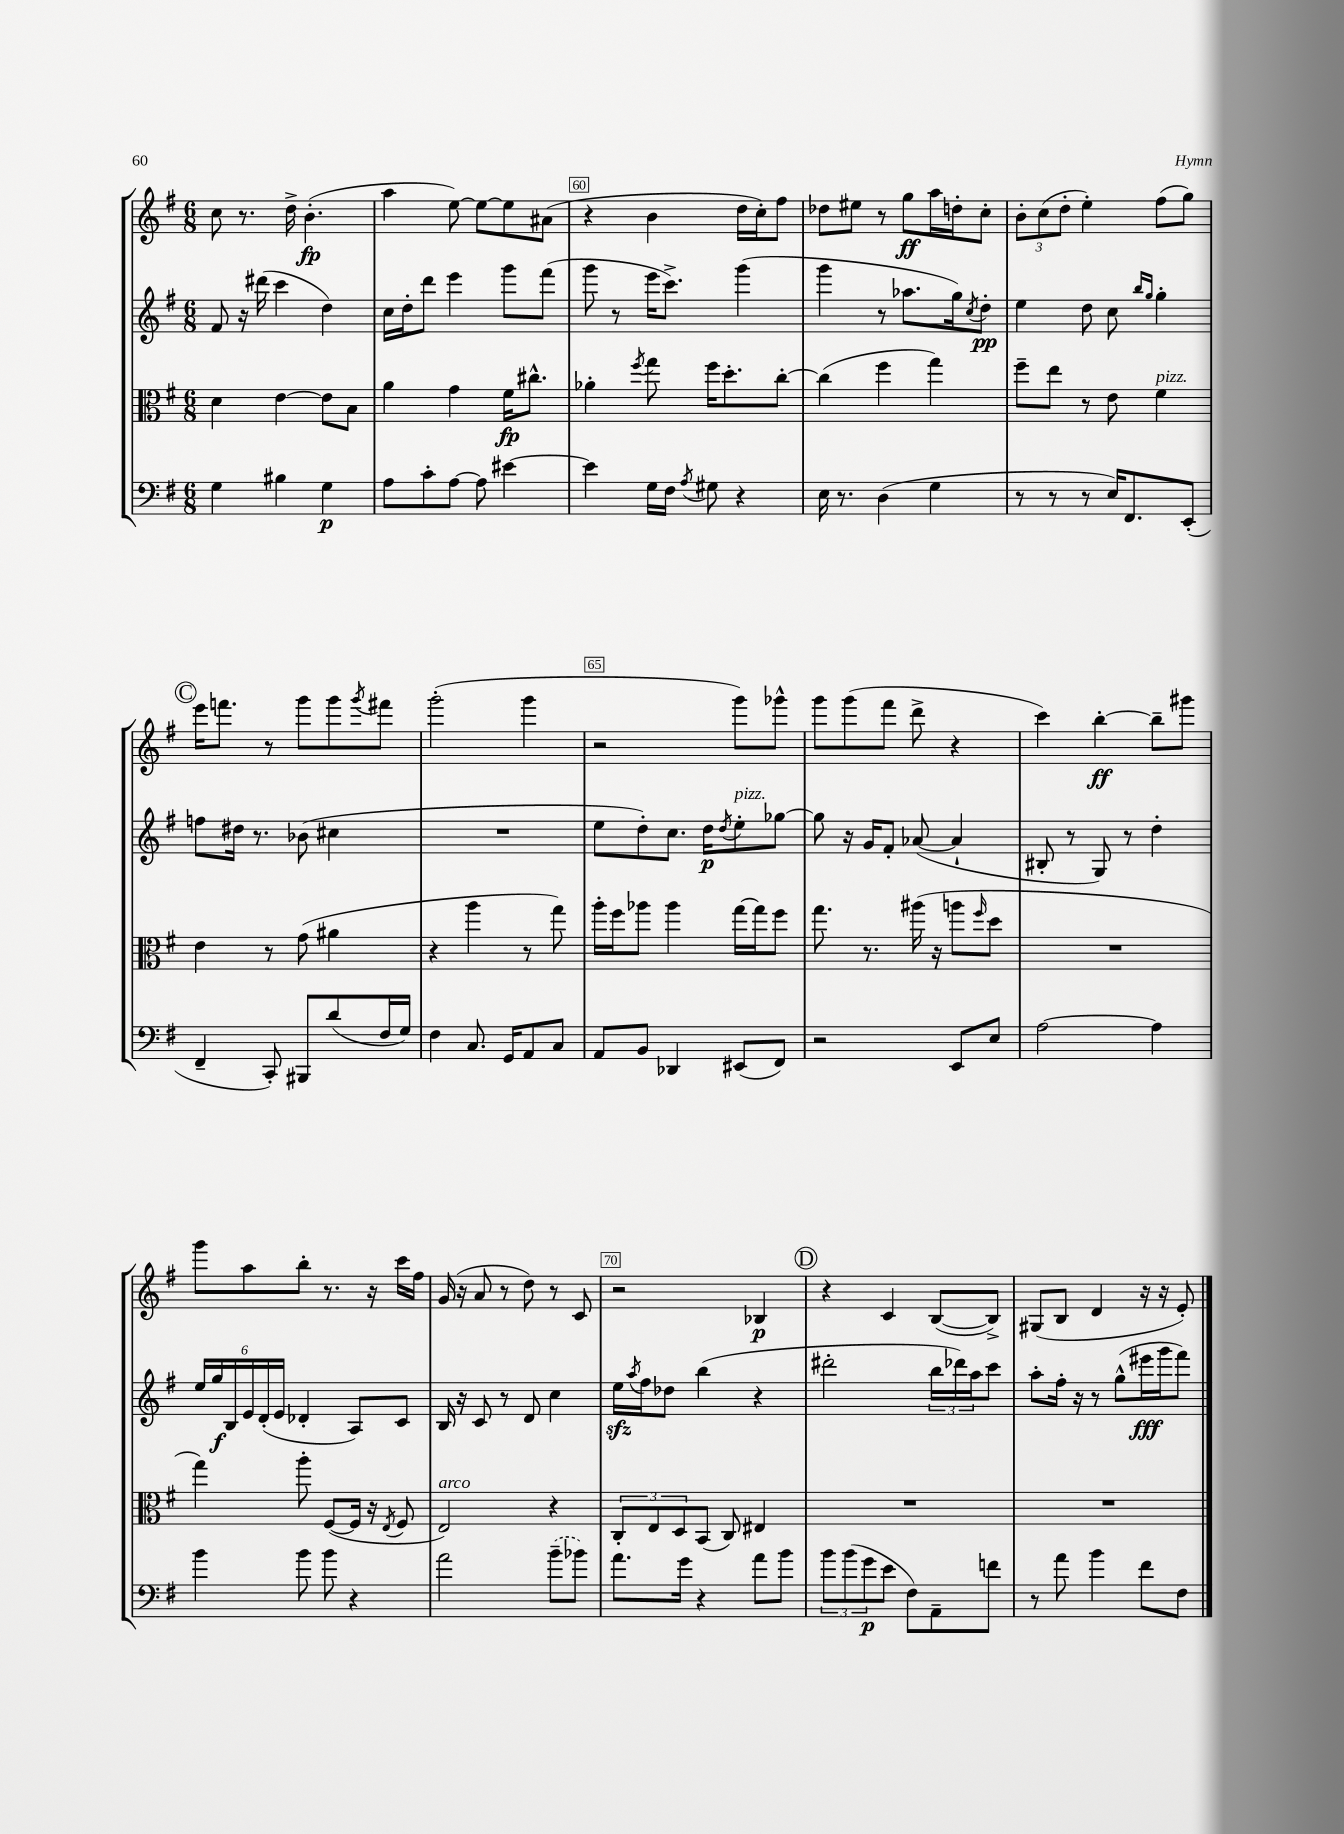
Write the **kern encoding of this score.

**kern	**dynam	**kern	**dynam	**kern	**dynam	**kern	**dynam
*part4	*part4	*part3	*part3	*part2	*part2	*part1	*part1
*staff4	*staff4	*staff3	*staff3	*staff2	*staff2	*staff1	*staff1
*clefF4	*	*clefC3	*	*clefG2	*	*clefG2	*
*k[f#]	*	*k[f#]	*	*k[f#]	*	*k[f#]	*
*M6/8	*	*M6/8	*	*M6/8	*	*M6/8	*
=58	=58	=58	=58	=58	=58	=58	=58
4G\	.	4d\	.	8f#/	.	8cc\	.
.	.	.	.	16r	.	8.r	.
.	.	.	.	(16ddd#X\	.	.	.
4B#X\	.	[4e\	.	4ccc\	.	.	.
.	.	.	.	.	.	16dd^\	.
.	.	.	.	.	.	(4.b'\	fp
4G\	p	8e\L]	.	4dd\)	.	.	.
.	.	8B\J	.	.	.	.	.
=59	=59	=59	=59	=59	=59	=59	=59
8A\L	.	4a\	.	16cc\LL	.	4aa\	.
.	.	.	.	16dd'\J	.	.	.
8c'\	.	.	.	8ddd\J	.	.	.
[8A\J	.	4g\	.	4eee\	.	[8ee\)	.
8A\]	.	.	.	.	.	8ee\L_	.
[4e#X\	.	16f#\KL	fp	8ggg\L	.	8ee\]	.
.	.	8.cc#X^^\J	.	.	.	.	.
.	.	.	.	(8fff#\J	.	(8a#X\J	.
=60	=60	=60	=60	=60	=60	=60	=60
4e#\]	.	4a-X'\	.	8ggg\	.	4r	.
.	.	.	.	8r	.	.	.
.	.	8qff#/	.	.	.	.	.
16G\LL	.	8gg\	.	16eee\KL	.	4b\	.
16F#\JJ	.	.	.	8.ccc^\J)	.	.	.
8qA/	.	.	.	.	.	.	.
8G#X\	.	16ff#\KL	.	.	.	.	.
.	.	8.dd'\	.	.	.	.	.
4r	.	.	.	(4ggg\	.	16dd\LL	.
.	.	.	.	.	.	16cc'\J)	.
.	.	[8cc'\J	.	.	.	8ff#\J	.
=61	=61	=61	=61	=61	=61	=61	=61
16E\	.	(4cc\]	.	4ggg\	.	8dd-X\L	.
8.r	.	.	.	.	.	.	.
.	.	.	.	.	.	8ee#X\J	.
(4D\	.	4ff#\	.	8r	.	8r	.
.	.	.	.	8.aa-X\L	.	8gg\L	ff
4G\	.	4gg\)	.	.	.	16aa\L	.
.	.	.	.	16gg\k)	.	16ddn'\J	.
.	.	.	.	8qcc/	.	.	.
.	.	.	.	8dd'\J	pp	8cc'\J	.
=62	=62	=62	=62	=62	=62	=62	=62
8r	.	8ff#~\L	.	4ee\	.	12b'\L	.
.	.	.	.	.	.	(12cc\	.
8r	.	8ee\J	.	.	.	.	.
.	.	.	.	.	.	12dd'\J	.
8r	.	8r	.	8dd\	.	4ee'\)	.
16E/KL)	.	8e\	.	8cc\	.	.	.
8.FF#/	.	.	.	.	.	.	.
.	.	.	.	16qqbb/LL	.	.	.
.	.	.	.	16qqgg/JJ	.	.	.
!	!	!LO:TX:a:i:t=pizz.	!	!	!	!	!
.	.	4f#\	.	4gg'\	.	(8ff#\L	.
(8EE'/J	.	.	.	.	.	8gg\J)	.
!!LO:LB:g=z
!!LO:REH:place=s1:t=C
=63	=63	=63	=63	=63	=63	=63	=63
4FF#~/	.	4e\	.	8ffn\L	.	16eee\KL	.
.	.	.	.	.	.	8.fffn\J	.
.	.	.	.	16dd#X\Jk	.	.	.
.	.	.	.	8.r	.	.	.
8CC'/)	.	8r	.	.	.	8r	.
8BBB#X/L	.	(8g\	.	(8b-X\	.	8ggg\L	.
(8d/	.	4a#X\	.	4cc#X\	.	8ggg\	.
.	.	.	.	.	.	8qggg/	.
16F#/L	.	.	.	.	.	8fff#X\J	.
16G/JJ)	.	.	.	.	.	.	.
=64	=64	=64	=64	=64	=64	=64	=64
4F#\	.	4r	.	2.r	.	(2ggg'\	.
8.C/	.	4aa\	.	.	.	.	.
16GG/KL	.	.	.	.	.	.	.
8AA/	.	8r	.	.	.	4ggg\	.
8C/J	.	8gg\)	.	.	.	.	.
=65	=65	=65	=65	=65	=65	=65	=65
8AA/L	.	16aa'\LL	.	8ee\L	.	2r	.
.	.	16ff#\J	.	.	.	.	.
8BB/J	.	8aa-X\J	.	8dd'\)	.	.	.
4DD-X/	.	4aa-\	.	8.cc\J	.	.	.
.	.	.	.	16dd\KL	p	.	.
.	.	.	.	8qdd/	.	.	.
!	!	!	!	!LO:TX:a:i:t=pizz.	!	!	!
(8EE#X/L	.	[16gg\LL	.	8ee'\	.	8ggg\L)	.
.	.	16gg\J]	.	.	.	.	.
8FF#/J)	.	8ff#\J	.	[8gg-X\J	.	8ggg-X^^\J	.
=66	=66	=66	=66	=66	=66	=66	=66
2r	.	8.gg\	.	8gg-\]	.	8ggg\L	.
.	.	.	.	16r	.	(8ggg\	.
.	.	8.r	.	16g/KL	.	.	.
.	.	.	.	8f#'/J	.	8fff#\J	.
.	.	(16aa#X\	.	([8a-X/	.	8ddd^\	.
.	.	16r	.	.	.	.	.
8EE/L	.	8aan\L	.	4a-`/]	.	4r	.
.	.	16qqff#/	.	.	.	.	.
8E/J	.	8dd\J	.	.	.	.	.
=67	=67	=67	=67	=67	=67	=67	=67
[2A\	.	2.r	.	8B#X'/	.	4ccc\)	.
.	.	.	.	8r	.	.	.
.	.	.	.	8G/)	.	[4bb'\	ff
.	.	.	.	8r	.	.	.
4A\]	.	.	.	4dd'\	.	8bb~\L]	.
.	.	.	.	.	.	8ggg#X\J	.
!!LO:LB:g=z
=68	=68	=68	=68	=68	=68	=68	=68
4b\	.	4gg\)	.	24ee/LL	.	8ggg\L	.
.	.	.	.	24gg/	f	.	.
.	.	.	.	24B/	.	.	.
.	.	.	.	24e/	.	8aa\	.
.	.	.	.	(24d'/	.	.	.
.	.	.	.	24e/JJ	.	.	.
8b\	.	8aa'\	.	4d-X'/	.	8bb'\J	.
8b\	.	([8F#/L	.	.	.	8.r	.
4r	.	16F#/Jk]	.	8A/L)	.	.	.
.	.	16r	.	.	.	16r	.
.	.	8qE/	.	.	.	.	.
.	.	8F#/	.	8c/J	.	16ccc\LL	.
.	.	.	.	.	.	16ff#\JJ	.
=69	=69	=69	=69	=69	=69	=69	=69
!	!	!LO:TX:a:i:t=arco	!	!	!	!	!
2a\	.	2E/)	.	16B/	.	(16g/	.
.	.	.	.	16r	.	16r	.
.	.	.	.	8c/	.	8a/	.
.	.	.	.	8r	.	8r	.
.	.	.	.	8d/	.	8dd\)	.
(8b~\L	.	4r	.	4cc\	.	8r	.
8b-X\J)	.	.	.	.	.	8c/	.
=70	=70	=70	=70	=70	=70	=70	=70
8.a\L	.	12C'/L	.	16eezz\LL	.	2r	.
.	.	.	.	8qaa/	.	.	.
.	.	.	.	16ff#\J	.	.	.
.	.	12E/	.	.	.	.	.
.	.	.	.	8dd-X\J	.	.	.
.	.	12D/	.	.	.	.	.
16g\Jk	.	.	.	.	.	.	.
4r	.	(8BB/J	.	(4bb\	.	.	.
.	.	8C/)	.	.	.	.	.
8a\L	.	4E#X/	.	4r	.	4B-X/	p
8b\J	.	.	.	.	.	.	.
!!LO:REH:place=s1:t=D
=71	=71	=71	=71	=71	=71	=71	=71
12b\L	.	2.r	.	2ddd#X'\	.	4r	.
(12b\	.	.	.	.	.	.	.
12g\	p	.	.	.	.	.	.
8e\J	.	.	.	.	.	4c/	.
8F#\L)	.	.	.	.	.	.	.
8AA~\	.	.	.	24bb\LL	.	([8B/L	.
.	.	.	.	24ddd-X\)	.	.	.
.	.	.	.	24aa\J	.	.	.
8fn\J	.	.	.	8ccc\J	.	8B^/J])	.
=72	=72	=72	=72	=72	=72	=72	=72
8r	.	2.r	.	8aa'\L	.	(8G#X/L	.
8a\	.	.	.	16ff#'\Jk	.	8B/J	.
.	.	.	.	16r	.	.	.
4b\	.	.	.	8r	.	4d/	.
.	.	.	.	(8gg^^\L	.	.	.
8f#\L	.	.	.	16eee#X\L	fff	16r	.
.	.	.	.	16ggg\J	.	16r	.
8F#\J	.	.	.	8fff#\J)	.	8e'/)	.
==	==	==	==	==	==	==	==
*-	*-	*-	*-	*-	*-	*-	*-
